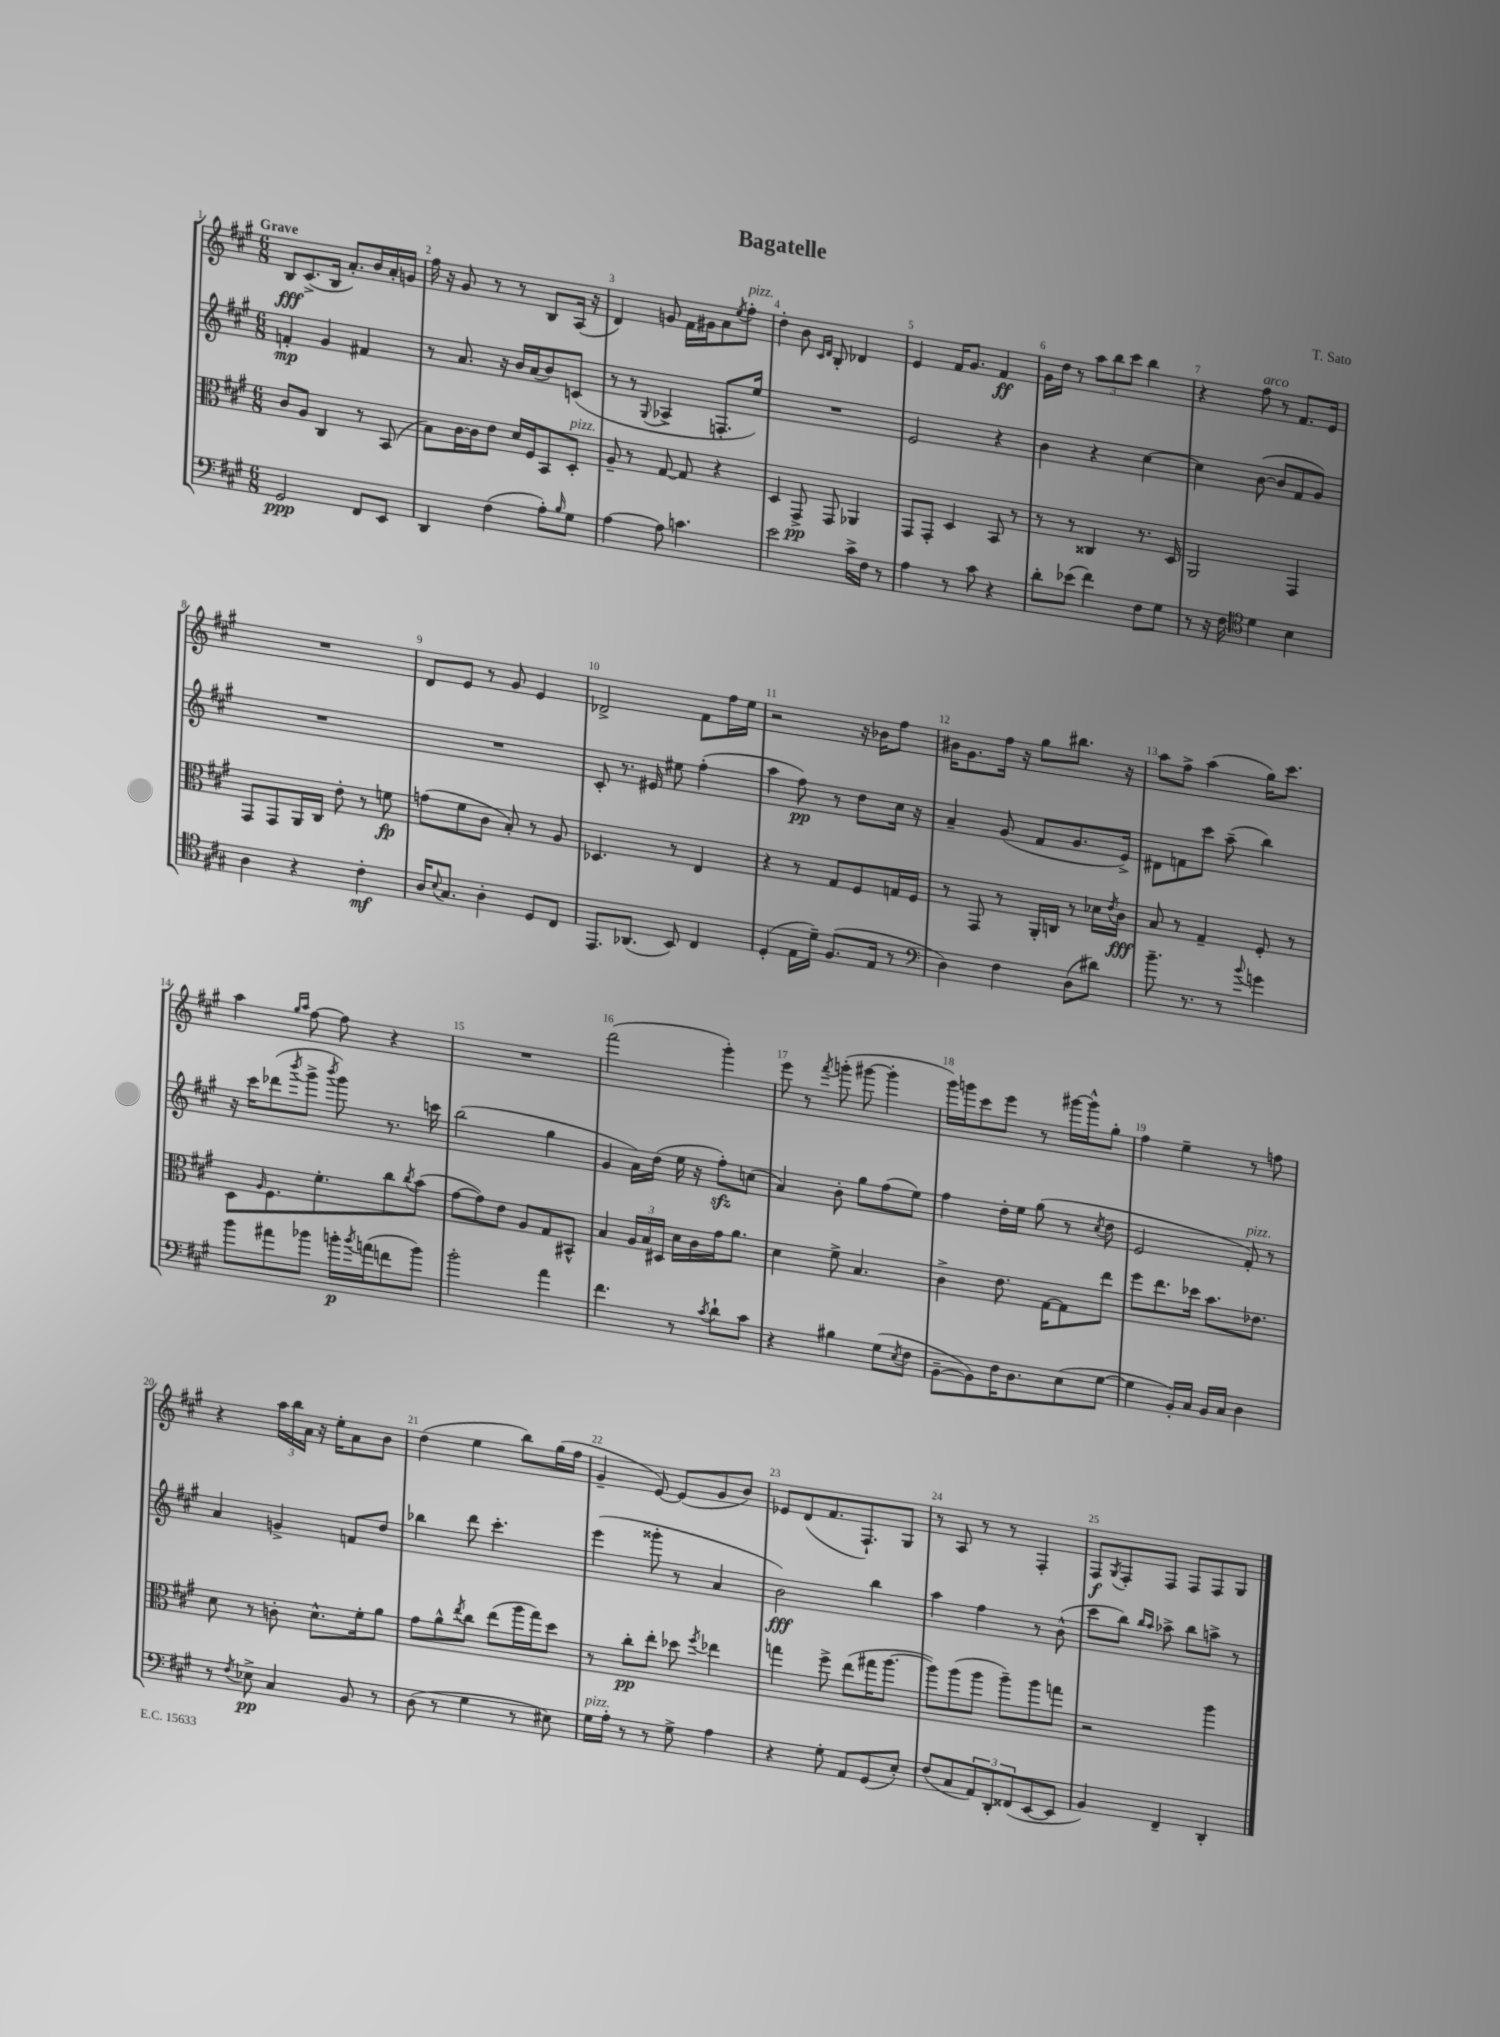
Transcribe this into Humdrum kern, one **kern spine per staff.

**kern	**dynam	**kern	**dynam	**kern	**dynam	**kern	**dynam
*part4	*part4	*part3	*part3	*part2	*part2	*part1	*part1
*staff4	*staff4	*staff3	*staff3	*staff2	*staff2	*staff1	*staff1
*clefF4	*	*clefC3	*	*clefG2	*	*clefG2	*
*k[f#c#g#]	*	*k[f#c#g#]	*	*k[f#c#g#]	*	*k[f#c#g#]	*
*M6/8	*	*M6/8	*	*M6/8	*	*M6/8	*
=1	=1	=1	=1	=1	=1	=1	=1
!	!	!	!	!	!	!LO:TX:a:B:t=Grave	!
2GG#/	ppp	8c#/L	.	4fn'/	mp	8B/L	fff
.	.	8A/J	.	.	.	(8.c#^/	.
.	.	4C#/	.	4g#/	.	.	.
.	.	.	.	.	.	16B/Jk	.
.	.	.	.	.	.	8.a'/L)	.
8FF#/L	.	8r	.	4f#X/	.	.	.
.	.	.	.	.	.	16b/L	.
8EE/J	.	(8BB/	.	.	.	16a'/	.
.	.	.	.	.	.	16gn/JJ	.
=2	=2	=2	=2	=2	=2	=2	=2
4DD/	.	8B\L)	.	8r	.	16ff#\	.
.	.	.	.	.	.	16r	.
.	.	[16c#\L	.	8.a/	.	8g#/	.
.	.	16c#\J]	.	.	.	.	.
(4F#\	.	8e\J	.	.	.	8r	.
.	.	.	.	16r	.	.	.
.	.	16d/LL	.	16b/LL	.	8r	.
.	.	16F#/J	.	(16a/J	.	.	.
8A'\L)	.	8BB/	.	8b/)	.	8B/L	.
16qqB/	.	.	.	.	.	.	.
!	!	!LO:TX:a:i:t=pizz.	!	!	!	!	!
8G#\J	.	8D'/J	.	(8cn/J	.	(16A/Jk	.
.	.	.	.	.	.	16r	.
=3	=3	=3	=3	=3	=3	=3	=3
[4A\	.	8A~/	.	8r	.	4d/)	.
.	.	8r	.	8r	.	.	.
.	.	.	.	8qqG#/	.	.	.
8A\]	.	[8G#/	.	4A-X^/	.	8gn/	.
4.cn\	.	8G#/]	.	.	.	16f#\LL	.
.	.	.	.	.	.	16g#X\J	.
.	.	4r	.	8.Fn'/L	.	8a\	.
.	.	.	.	.	.	8qee/	.
!	!	!	!	!	!	!LO:TX:a:i:t=pizz.	!
.	.	.	.	.	.	8ff#'\J	.
.	.	.	.	16ee/Jk)	.	.	.
=4	=4	=4	=4	=4	=4	=4	=4
2e\	.	4D/	.	2.r	.	4dd'\	.
.	.	8GG#^/	pp	.	.	8b\	.
.	.	.	.	.	.	16qqc#/LL	.
.	.	.	.	.	.	16qqd/JJ	.
.	.	8GG#/	.	.	.	8B'/	.
16c#^\LL	.	4AA-X/	.	.	.	4d-X/	.
16F#\JJ	.	.	.	.	.	.	.
8r	.	.	.	.	.	.	.
=5	=5	=5	=5	=5	=5	=5	=5
4A\	.	8GG#/L	.	2e/	.	4e/	.
.	.	8GG#'/J	.	.	.	.	.
8r	.	4D/	.	.	.	16f#/KL	.
.	.	.	.	.	.	8.g#/J	.
8c#\	.	.	.	.	.	.	.
4r	.	8BB/	.	4r	.	4f#/	ff
.	.	8r	.	.	.	.	.
=6	=6	=6	=6	=6	=6	=6	=6
8d'\L	.	8r	.	4b\	.	16g#\LL	.
.	.	.	.	.	.	16dd\JJ	.
(8e-X\J	.	8r	.	.	.	8r	.
4f#\)	.	4C##X/	.	4r	.	12aa\L	.
.	.	.	.	.	.	12bb\	.
.	.	.	.	.	.	12ccc#\J	.
8F#\L	.	8.r	.	[4cc#\	.	4bb\	.
8G#\J	.	.	.	.	.	.	.
.	.	16D/	.	.	.	.	.
=7	=7	=7	=7	=7	=7	=7	=7
8r	.	2AA/	.	4cc#\]	.	4r	.
16r	.	.	.	.	.	.	.
16F#\	.	.	.	.	.	.	.
*clefC4	*	*	*	*	*	*	*
!	!	!	!	!	!	!LO:TX:a:i:t=arco	!
4d\	.	.	.	([8b\	.	8ff#\	.
.	.	.	.	8b/L]	.	8r	.
4B\	.	4GG#/	.	8f#/	.	8.f#/L	.
.	.	.	.	8g#/J)	.	.	.
.	.	.	.	.	.	16e/Jk	.
!!LO:LB:g=z
=8	=8	=8	=8	=8	=8	=8	=8
4A\	.	8GG#/L	.	2.r	.	2.r	.
.	.	8GG#/	.	.	.	.	.
4r	.	16AA/L	.	.	.	.	.
.	.	16C#/JJ	.	.	.	.	.
.	.	8e'\	.	.	.	.	.
4c#'\	mf	8r	.	.	.	.	.
.	.	8fn\	fp	.	.	.	.
=9	=9	=9	=9	=9	=9	=9	=9
16A/KL	.	(8gn\L	.	2.r	.	8d/L	.
8qqB/	.	.	.	.	.	.	.
8.G#/J	.	.	.	.	.	.	.
.	.	8f#\	.	.	.	8e/J	.
4A'\	.	8c#\J	.	.	.	8r	.
.	.	8B'/)	.	.	.	8g#/	.
8D/L	.	8r	.	.	.	4e/	.
8C#/J	.	8A/	.	.	.	.	.
=10	=10	=10	=10	=10	=10	=10	=10
8.EE/L	.	4.D-X/	.	8c#'/	.	2d-X^/	.
.	.	.	.	8.r	.	.	.
(8.AA-X/J	.	.	.	.	.	.	.
.	.	.	.	16e#X/	.	.	.
8BB/)	.	8r	.	8ee#X\	.	.	.
4C#/	.	4E/	.	(4ff#'\	.	8f#\L	.
.	.	.	.	.	.	16ff#\L	.
.	.	.	.	.	.	16ee\JJ	.
=11	=11	=11	=11	=11	=11	=11	=11
(4D'/	.	4r	.	4aa\	.	2r	.
16E\LL	.	8r	.	8ff#\)	pp	.	.
16d~\JJ)	.	.	.	.	.	.	.
(8.F#/L	.	8G#/L	.	8r	.	.	.
.	.	8F#/	.	8dd\L	.	16r	.
16E/Jk	.	.	.	.	.	16b-X\KL	.
8r	.	16Gn/L	.	16cc#\Jk	.	8ff#\J	.
.	.	16F#/JJ	.	16r	.	.	.
=12	=12	=12	=12	=12	=12	=12	=12
*clefF4	*	*	*	*	*	*	*
4D\)	.	8r	.	4a~/	.	16b#X\KL	.
.	.	.	.	.	.	8.g#\	.
.	.	8GG#/	.	.	.	.	.
4F#\	.	8r	.	(8g#/	.	16ff#\Jk	.
.	.	.	.	.	.	16r	.
.	.	16AA'/LL	.	8f#/L	.	8gg#\L	.
.	.	16Cn/JJ	.	.	.	.	.
(8D\L	.	8r	.	8.g#/	.	8.bb#X\J	.
8d#X\J)	.	16d-X\LL	.	.	.	.	.
.	.	8qe/	.	.	.	.	.
.	.	16c#\JJ	fff	16e^/Jk)	.	16r	.
=13	=13	=13	=13	=13	=13	=13	=13
8.b~\	.	8B/	.	8d#X\L	.	8aa\L	.
.	.	8r	.	8fn\	.	8ff#^\J	.
8.r	.	.	.	.	.	.	.
.	.	4G#~/	.	8ccc#\J	.	(4aa\	.
8r	.	.	.	(8aa~\	.	.	.
8qqb/	.	.	.	.	.	.	.
4gn\	.	8F#'/	.	4bb\)	.	16gg#\KL)	.
.	.	.	.	.	.	8.ccc#\J	.
.	.	8r	.	.	.	.	.
!!LO:LB:g=z
=14	=14	=14	=14	=14	=14	=14	=14
8b\L	.	8D\L	.	16r	.	4aa\	.
.	.	.	.	16ccc#\KL	.	.	.
.	.	16qqA/	.	.	.	.	.
8a#X\	.	8.F#\	.	(8ddd-X\	.	.	.
.	.	.	.	.	.	16qqgg#/LL	.
.	.	.	.	8qbbb/	.	16qqaa/JJ	.
8b-X\J	.	.	.	8ggg#^\J	.	[8ff#\	.
.	.	8.f#'\	.	.	.	.	.
.	.	.	.	8qbbb/	.	.	.
16bn'\LL	p	.	.	8ggg#\)	.	8ff#\]	.
8qb/	.	.	.	.	.	.	.
(16an\J	.	.	.	.	.	.	.
8fn\	.	8cc#\	.	8.r	.	4r	.
.	.	8qcc#/	.	.	.	.	.
8b\J)	.	(8b\J	.	.	.	.	.
.	.	.	.	16cccn\	.	.	.
=15	=15	=15	=15	=15	=15	=15	=15
2b'\	.	[8g#\L	.	(2bb\	.	2.r	.
.	.	8g#\])	.	.	.	.	.
.	.	8e\J	.	.	.	.	.
.	.	8A/L	.	.	.	.	.
4a\	.	8G#/	.	4gg#\	.	.	.
.	.	8BB#X^^/J	.	.	.	.	.
=16	=16	=16	=16	=16	=16	=16	=16
4.f#\	.	4B/	.	4g#/	.	(2fff#\	.
.	.	24A/LL	.	16a\LL)	.	.	.
.	.	24B/	.	.	.	.	.
.	.	.	.	(16dd\JJ	.	.	.
.	.	24D#X/JJ	.	.	.	.	.
8r	.	16d\LL	.	16ee\	.	.	.
.	.	16c#\	.	16r	.	.	.
8qc#/	.	.	.	.	.	.	.
8d`\L	.	16g#\J	.	8ff#zz'\L)	.	4ggg#'\)	.
.	.	8.a\J	.	.	.	.	.
8c#\J	.	.	.	(8ccn\J	.	.	.
=17	=17	=17	=17	=17	=17	=17	=17
4r	.	4d\	.	4a/)	.	8eee\	.
.	.	.	.	.	.	8r	.
.	.	.	.	.	.	8qfff#/	.
4B#X\	.	8f#^\	.	8b'\	.	(8gggn'\	.
.	.	4.B/	.	8gg#\L	.	[8ggg#X\	.
(8G#\L	.	.	.	(8ff#\	.	4ggg#'\]	.
8qE/	.	.	.	.	.	.	.
8F#\J	.	.	.	8ee\J)	.	.	.
=18	=18	=18	=18	=18	=18	=18	=18
[8BB~\L	.	4c#^\	.	4ff#\	.	16ggg#\LL)	.
.	.	.	.	.	.	16gggn\J	.
8BB\])	.	.	.	.	.	8ccc#\	.
16F#\K	.	8.e\	.	16dd'\LL	.	8eee\J	.
8.D\	.	.	.	16ee\JJ	.	.	.
.	.	.	.	(8gg#\	.	8r	.
.	.	[16G#\KL	.	.	.	.	.
(8E\	.	8G#\]	.	8r	.	[16ggg#X\LL	.
.	.	.	.	.	.	16ggg#^^\J]	.
.	.	.	.	8qcc#/	.	.	.
[8G#\J	.	8ee\J	.	8dd\	.	8gg#'\J	.
=19	=19	=19	=19	=19	=19	=19	=19
4G#\]	.	8ff#\L	.	2e/	.	4ff#\	.
.	.	8.ee\	.	.	.	.	.
16BB'/LL)	.	.	.	.	.	4ee~\	.
16C#/JJ	.	16dd-X\Jk	.	.	.	.	.
16BB/LL	.	8.b\L	.	.	.	.	.
16C#/JJ	.	.	.	.	.	.	.
!	!	!	!	!LO:TX:a:i:t=pizz.	!	!	!
4D\	.	.	.	8f#'/)	.	8r	.
.	.	8.e-X\J	.	.	.	.	.
.	.	.	.	8r	.	8ffn\	.
!!LO:LB:g=z
=20	=20	=20	=20	=20	=20	=20	=20
8r	.	8d\	.	4a/	.	4r	.
8qF#/	.	.	.	.	.	.	.
8E-X^\	pp	8r	.	.	.	.	.
4C#/	.	8cn'\	.	4gn^/	.	24aa\LL	.
.	.	.	.	.	.	24bb\	.
.	.	.	.	.	.	24a\JJ	.
.	.	8.d^^\L	.	.	.	16r	.
.	.	.	.	.	.	16ee'\KL	.
8BB/	.	.	.	8fn/L	.	8a\	.
.	.	16f#'\k	.	.	.	.	.
8r	.	8a\J	.	8dd/J	.	8b\J	.
=21	=21	=21	=21	=21	=21	=21	=21
(8D\	.	8g#\L	.	4bb-X\	.	(4dd\	.
8r	.	8a^^\	.	.	.	.	.
.	.	8qee/	.	.	.	.	.
4G#\	.	8cc#\J	.	8ddd\	.	4ee\	.
.	.	(8ee\L	.	4.ccc#'\	.	.	.
8r	.	16aa\L	.	.	.	8bb\L)	.
.	.	16gg#\J)	.	.	.	.	.
8E#X\)	.	8dd\J	.	.	.	(16gg#\L	.
.	.	.	.	.	.	16ff#\JJ	.
=22	=22	=22	=22	=22	=22	=22	=22
!LO:TX:a:i:t=pizz.	!	!	!	!	!	!	!
16G#\LL	.	8r	.	(4eee\	.	4g#~/	.
16A'\JJ	.	.	.	.	.	.	.
8r	.	8cc#'\L	pp	.	.	.	.
8r	.	8ee'\J	.	8ggg##X'\	.	[8e/)	.
8G#^\	.	8dd-X\	.	8r	.	(8e/L]	.
.	.	8qff#/	.	.	.	.	.
4A\	.	4ee-X\	.	4a/	.	8g#/	.
.	.	.	.	.	.	8b/J)	.
=23	=23	=23	=23	=23	=23	=23	=23
4r	.	4ggn\	.	2b\)	fff	8e-X/L	.
.	.	.	.	.	.	(8d/	.
8G#'\	.	8ff#^\	.	.	.	8.f#/	.
8AA/L	.	(8ee\L	.	.	.	.	.
.	.	.	.	.	.	8.F#`/)	.
(8GG#/	.	16gg#X\K	.	4bb\	.	.	.
.	.	[8.aa\J	.	.	.	.	.
8E'/J)	.	.	.	.	.	8G#/J	.
=24	=24	=24	=24	=24	=24	=24	=24
(8F#/L	.	8aa\L])	.	4aa\	.	8r	.
8C#/	.	(8aa\	.	.	.	8A/	.
12AA/)	.	8aa\J	.	4ff#\	.	8r	.
12DD'/	.	.	.	.	.	.	.
.	.	8aa~\L)	.	.	.	8r	.
(12FF##X/	.	.	.	.	.	.	.
[8EE/	.	8aa\	.	8r	.	4F#'/	.
8EE/J]	.	8ggn\J	.	(8b^^\	.	.	.
=25	=25	=25	=25	=25	=25	=25	=25
4BB/)	.	2r	.	8ccc#\L	.	8F#/L	f
.	.	.	.	.	.	8qG#/	.
.	.	.	.	8bb\J)	.	8F#'/	.
.	.	.	.	16qqbb/LL	.	.	.
.	.	.	.	16qqaa/JJ	.	.	.
4FF#~/	.	.	.	8aa-X^\	.	8F#/J	.
.	.	.	.	8bb\L	.	8F#/L	.
4DD'/	.	4aa\	.	8aan^\J	.	8F#/	.
.	.	.	.	8r	.	8G#/J	.
==	==	==	==	==	==	==	==
*-	*-	*-	*-	*-	*-	*-	*-
